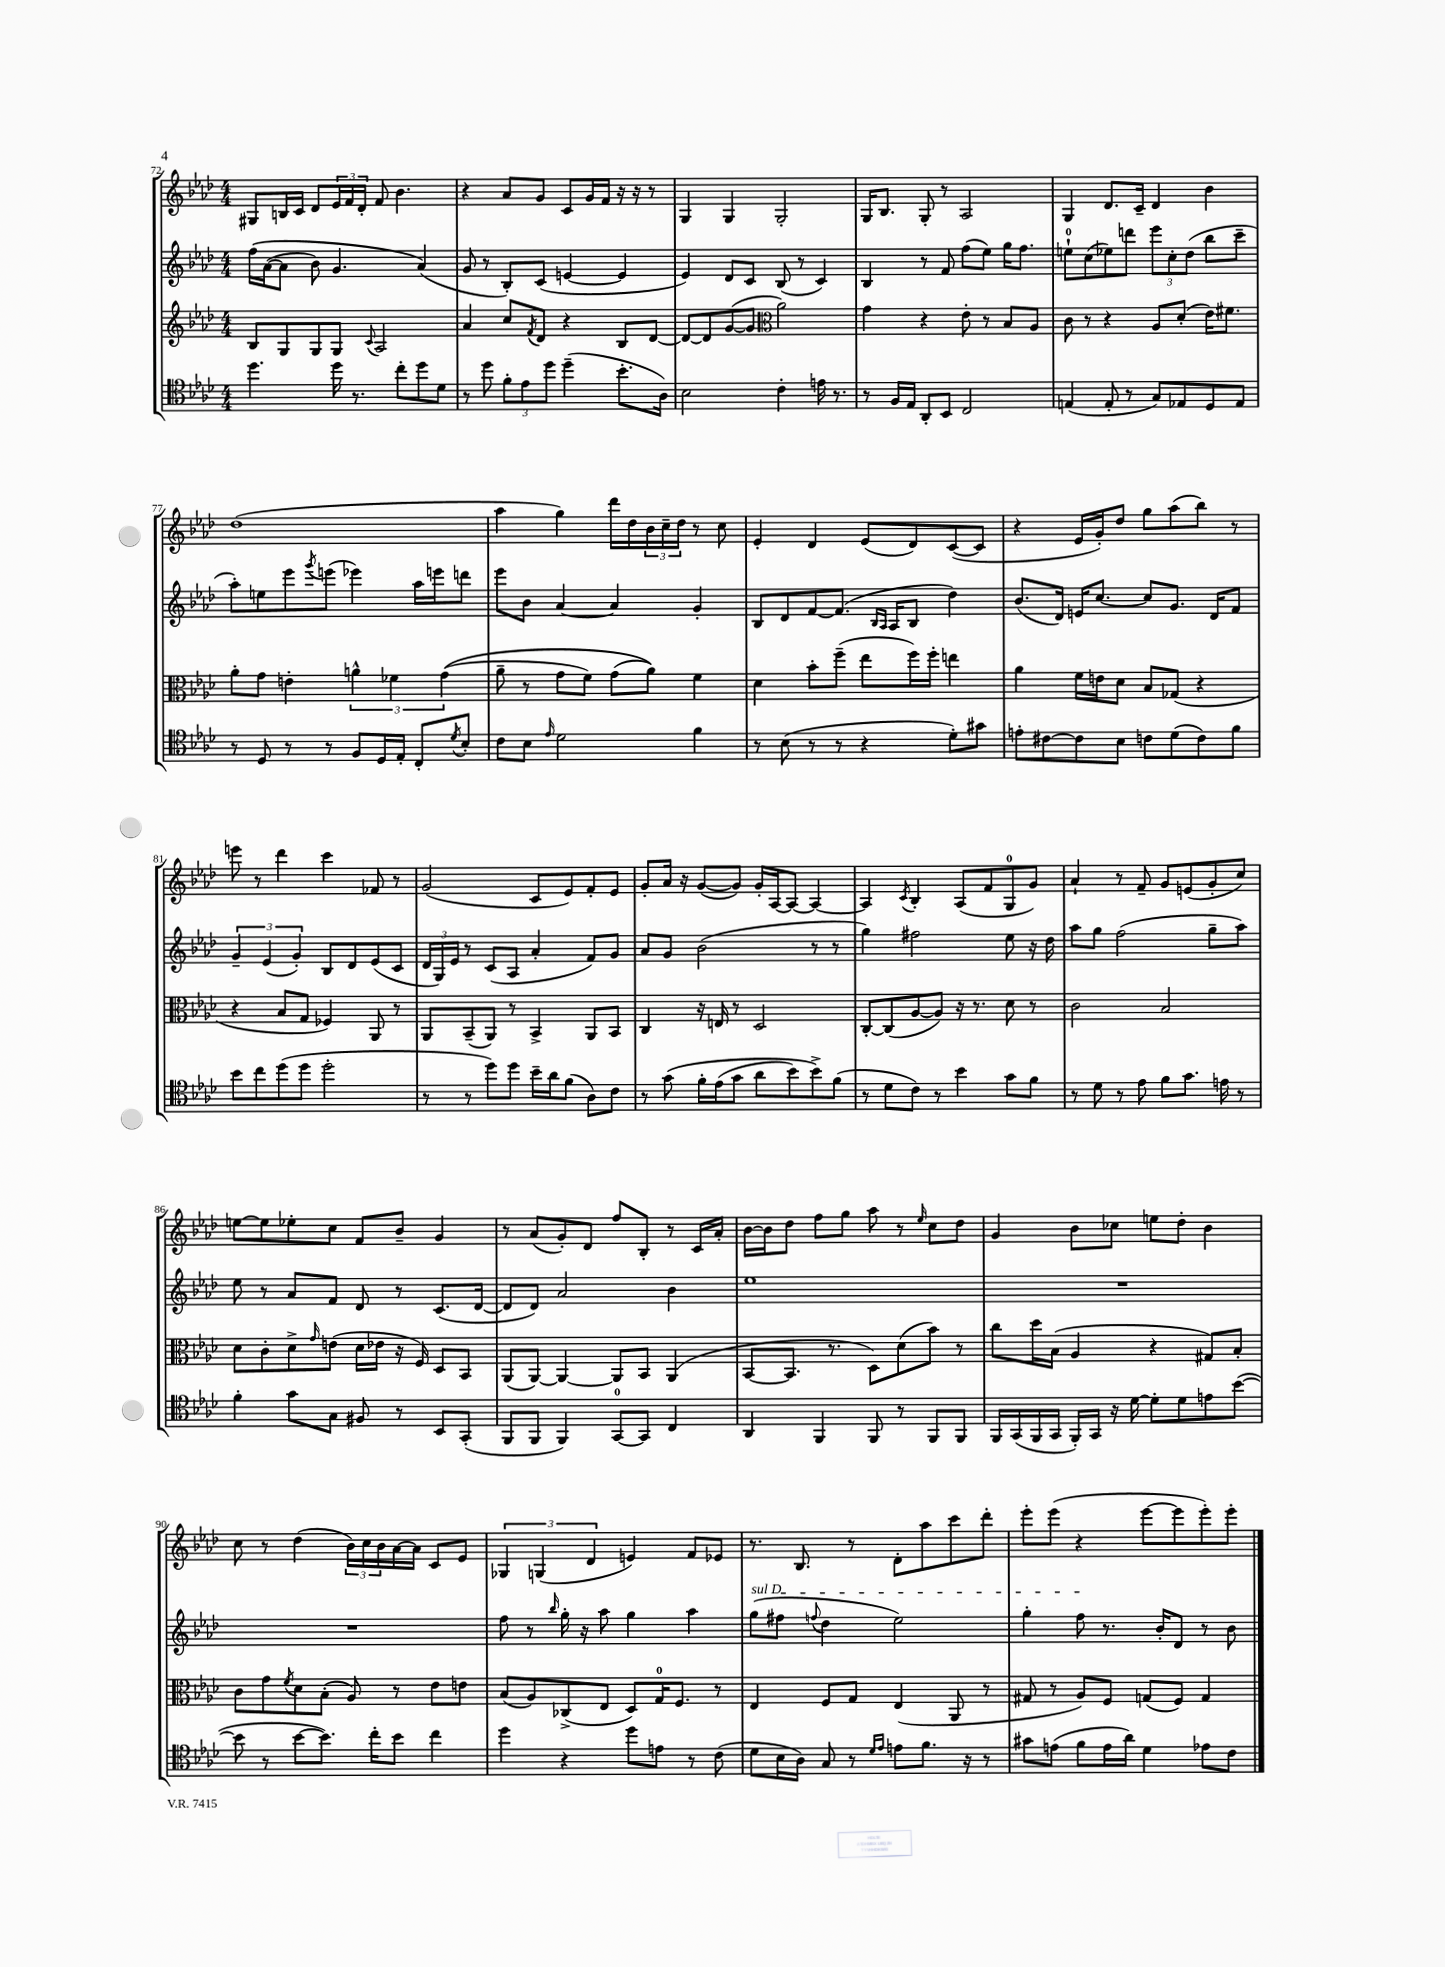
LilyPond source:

<<
\new StaffGroup <<
\new Staff = "s0" {
    \clef treble \key aes \major \numericTimeSignature \time 4/4
    gis8 b16 c'16 des'8 \tuplet 3/2 { ees'16 f'16 des'16-. } f'8 bes'4. |
    r4 aes'8 g'8 c'8 g'16 f'16 r16 r16 r8 |
    g4 g4 g2-. |
    g16 bes8. g8-. r8 aes2 |
    g4 des'8. c'16-- des'4 bes'4 |
    des''1( |
    aes''4 g''4) des'''16 des''16 \tuplet 3/2 { bes'16 c''16-- des''16 } r8 c''8 |
    ees'4-. des'4 ees'8( des'8) c'8~( c'8 |
    r4 ees'16 g'16-.) des''8 g''8 aes''8( bes''8) r8 |
    e'''8 r8 des'''4 c'''4 fes'8 r8 |
    g'2( c'8 ees'8) f'8-. ees'8 |
    g'8-. aes'16 r16 g'8~( g'8) g'16-. aes16~ aes8~ aes4~ |
    aes4 \acciaccatura { c'8 } bes4-. aes8( f'8 g8-0 g'8) |
    aes'4-! r8 f'8-- g'8 e'8( g'8-. c''8) |
    e''8~ e''8 ees''8-. c''8 f'8 bes'8-- g'4 |
    r8 aes'8( g'8-.) des'8 f''8 bes8-. r8 c'16 aes'16-. |
    bes'16~ bes'16 des''8 f''8 g''8 aes''8 r8 \grace { ees''16 } c''8 des''8 |
    g'4 bes'8 ces''8 e''8 des''8-. bes'4 |
    c''8 r8 des''4( \tuplet 3/2 { bes'16) c''16 bes'16 } aes'16~ aes'16 c'8 ees'8 |
    \tuplet 3/2 { ges4 g4( des'4 } e'4) f'8 ees'8 |
    r8. bes8. r8 des'8-. aes''8 c'''8 des'''8-. |
    ees'''8-. ees'''8( r4 ees'''8~ ees'''8 ees'''8-.) ees'''8-. \bar "|." |
}
\new Staff = "s1" {
    \clef treble \key aes \major \numericTimeSignature \time 4/4
    f''16\( aes'16~( aes'8 bes'8) g'4. aes'4(\) |
    g'8 r8 bes8-.) c'8( e'4~ e'4 |
    ees'4) des'8 c'8 bes8( r8 c'4) |
    bes4 r8 f'8 f''8( ees''8) g''16 f''8. |
    e''8-0-! c''8( ees''8) d'''8 \tuplet 3/2 { ees'''8 c''8-. des''8( } bes''8 c'''8-- |
    aes''8-.) e''8 ees'''8 \acciaccatura { g'''8 } e'''8( ees'''4) aes''16 e'''16 d'''8 |
    ees'''8 bes'8 aes'4~ aes'4 g'4-. |
    bes8 des'8 f'8~ f'8.( \grace { bes16 aes16 } aes16 bes8 des''4) |
    bes'8.( des'16) e'16 c''8.~ c''8 g'8. des'16 f'8 |
    \tuplet 3/2 { g'4-- ees'4( g'4-.) } bes8 des'8 ees'8( c'8 |
    \tuplet 3/2 { des'16 g16) ees'16 } r8 c'8( aes8 aes'4-. f'8) g'8 |
    aes'8 g'8 bes'2( r8 r8 |
    g''4) fis''2 ees''8 r16 des''16 |
    aes''8 g''8 f''2( g''8-- aes''8) |
    ees''8 r8 aes'8 f'8 des'8 r8 c'8.( des'16~ |
    des'8 des'8) aes'2 bes'4 |
    ees''1 |
    R1 |
    R1 |
    f''8 r8 \grace { bes''16 } g''16-. r16 aes''8 g''4 aes''4 |
    \once \override TextSpanner.bound-details.left.text = \markup { \italic "sul D" } g''8\startTextSpan( fis''8 \appoggiatura { f''8 } des''4 ees''2) |
    g''4-. f''8\stopTextSpan r8. bes'16-. des'8 r8 bes'8 \bar "|." |
}
\new Staff = "s2" {
    \clef treble \key aes \major \numericTimeSignature \time 4/4
    bes8 g8 g8 g8 \appoggiatura { c'8 } aes2 |
    aes'4 c''8 \acciaccatura { f'8 } des'8 r4 bes8 des'8~ |
    des'8~ des'8 g'8~( g'8 \clef alto aes'2) |
    g'4 r4 ees'8-. r8 bes8 aes8 |
    c'8 r8 r4 aes8 des'8-.( ees'16) fis'8. |
    aes'8-. g'8 e'4-. \tuplet 3/2 { a'4-^ fes'4 g'4(\( } |
    aes'8-- r8 g'8 f'8) g'8( aes'8)\) f'4 |
    des'4 bes'8-. f''8--( ees''8 f''16) f''16-. e''4 |
    aes'4 f'16 e'16 des'8 bes8 ges8( r4 |
    r4 bes8 g8 fes4) aes,8 r8 |
    aes,8 bes,8--( aes,8) r8 bes,4-> aes,8 bes,8 |
    c4 r16 e16 r8 des2 |
    c8~-. c8( aes8~ aes8) r16 r8. des'8 r8 |
    c'2 bes2 |
    des'8 c'8-. des'8-> \grace { g'16 } e'8( des'16 ees'16 r16 f16) des8 bes,8 |
    aes,8( aes,8~) aes,4~ aes,8 bes,8 aes,4( |
    bes,8~ bes,8. r8. des8) des'8( bes'8) r8 |
    c''8 des''16 bes16( aes4 r4 gis8) bes8-. |
    c'8 g'8 \acciaccatura { f'8 } des'8 bes8-.( aes8) r8 ees'8 e'8 |
    bes8( aes8) ces8->( ees8 des8) g16-0 f8. r8 |
    ees4 f8 g8 ees4( aes,8 r8 |
    gis8 r8 aes8) f8 g8( f8) g4 \bar "|." |
}
\new Staff = "s3" {
    \clef tenor \key aes \major \numericTimeSignature \time 4/4
    des''4. des''16 r8. c''8-. des''8 des'8 |
    r8 des''8 \tuplet 3/2 { f'8-. ees'8 des''8 } des''4--( bes'8.-. aes16) |
    bes2 c'4-. e'16 r8. |
    r8 f16 ees16 aes,8-. bes,8 c2 |
    e4( e8-. r8 g8) ees8 des8 ees8 |
    r8 des8 r8 r8 f8 des16 ees16-. c8-. \acciaccatura { des'8 } bes8-. |
    c'8 bes8 \grace { ees'16 } des'2 f'4 |
    r8 bes8( r8 r8 r4 des'8-.) gis'8 |
    e'8-. cis'8~ cis'8 bes8 c'8 des'8( c'8) f'8 |
    bes'8 c''8 des''8( des''8 des''2-. |
    r8 r8 des''8) des''8 bes'16-- aes'16 f'8( aes8) c'8 |
    r8 g'8\( f'16-. ees'16( g'8 aes'8 bes'8) bes'8->\) f'8( |
    r8 des'8 c'8) r8 bes'4 g'8 f'8 |
    r8 des'8 r8 ees'8 f'8 g'8. e'16 r8 |
    f'4-. g'8 g8 fis8 r8 bes,8 g,8-.( |
    f,8 f,8 f,4) g,8-0~ g,8 c4 |
    aes,4 f,4 f,8 r8 f,8 f,8 |
    f,16 g,16( f,16 g,16 f,16-.) g,16 r16 des'16~ des'8-. des'8 e'8 bes'8~( |
    bes'8 r8 bes'8~ bes'8.) c''16-. bes'8 c''4 |
    des''4 r4 des''8 e'8 r8 c'8( |
    des'8 bes16 aes16) g8 r8 \grace { des'16 ees'16 } e'8 f'8. r16 r8 |
    gis'8 e'8( f'8 e'16 aes'16) des'4 ees'8 c'8 \bar "|." |
}
>>
>>
\layout { \context { \Score currentBarNumber = #72 } }
